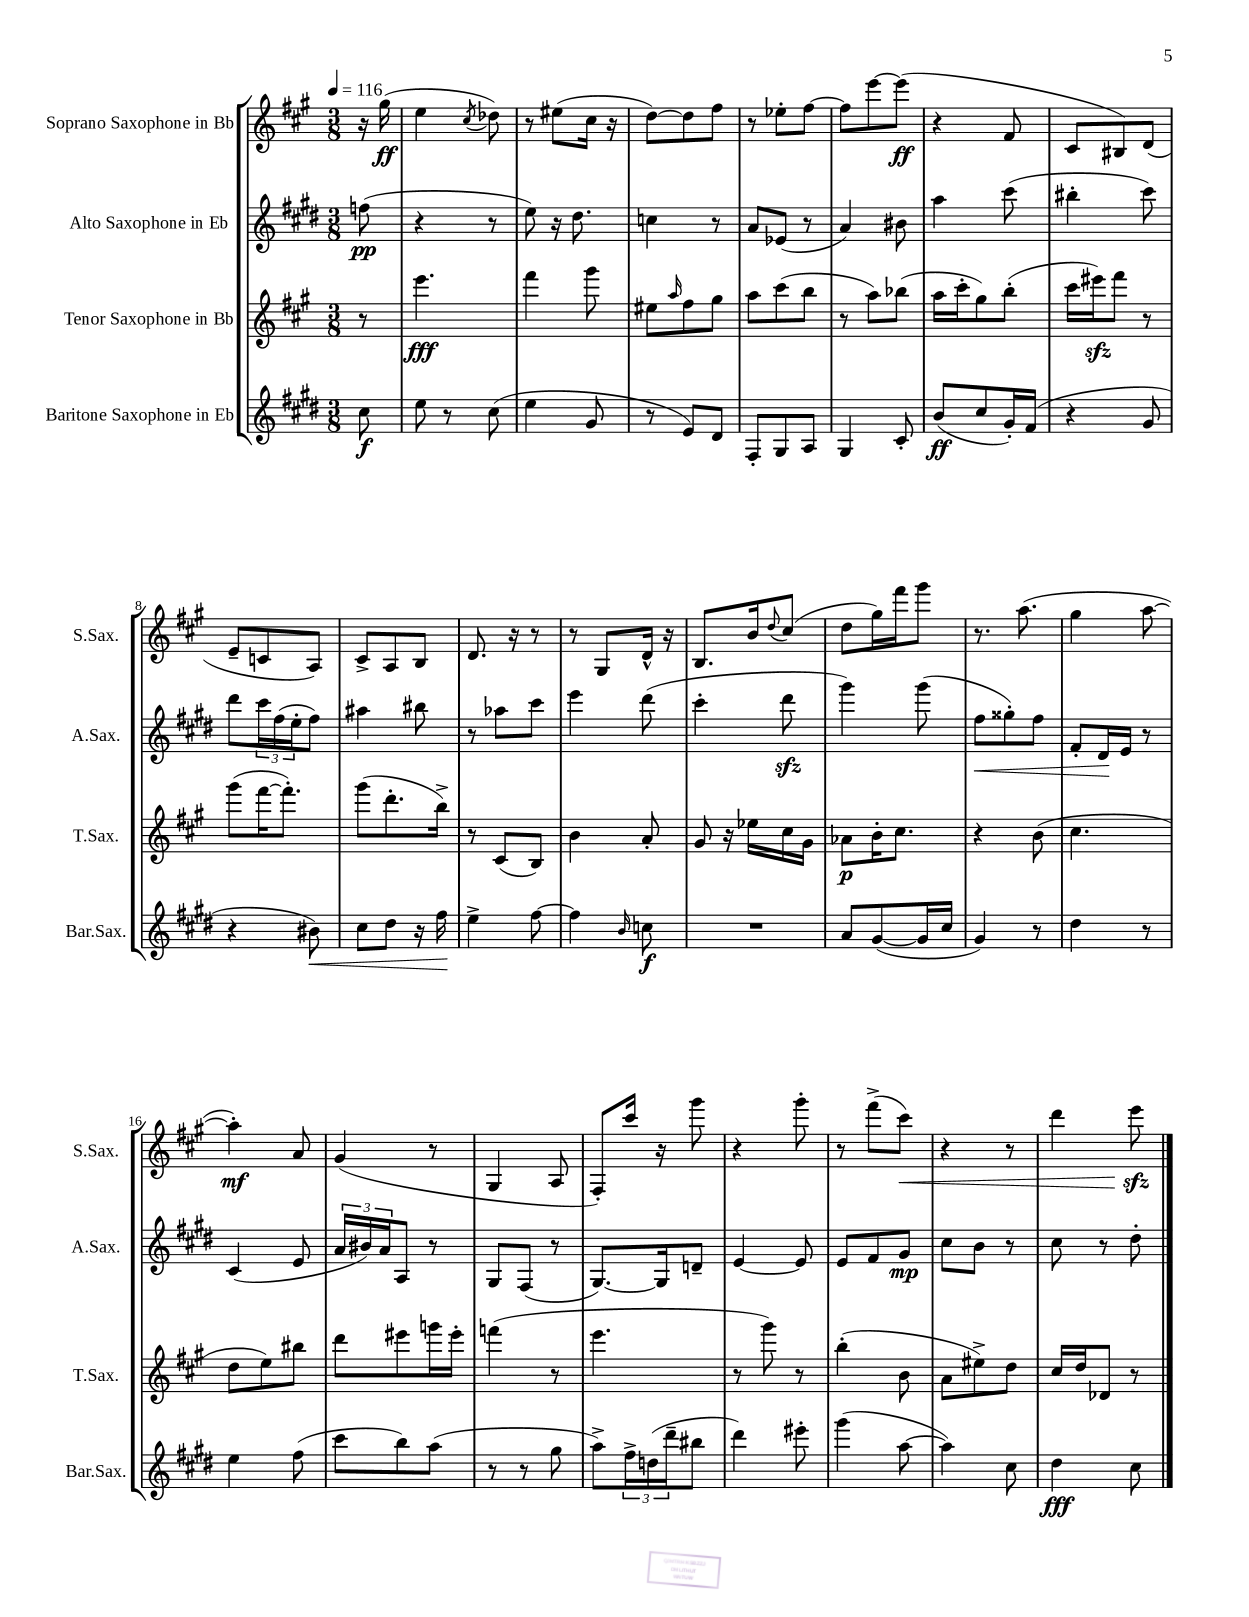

**kern	**kern	**kern	**kern
*staff4	*staff3	*staff2	*staff1
*clefG2	*clefG2	*clefG2	*clefG2
*k[f#c#g#d#]	*k[f#c#g#]	*k[f#c#g#d#]	*k[f#c#g#]
*M3/8	*M3/8	*M3/8	*M3/8
*MM116	*MM116	*MM116	*MM116
8cc#\	8r	(8ff\	16r
.	.	.	(16gg#\
=	=	=	=
8ee\	4.eee\	4r	4ee\
8r	.	.	.
.	.	.	8qcc#/
(8cc#\	.	8r	8dd-\)
=	=	=	=
4ee\	4fff#\	8ee\)	8r
.	.	16r	(8ee#\L
.	.	8.dd#\	.
8g#/	8ggg#\	.	16cc#\Jk
.	.	.	16r
=	=	=	=
8r	8ee#\L	4cc\	[8dd\L)
.	16qqaa/	.	.
8e/L)	8ff#\	.	8dd\]
8d#/J	8gg#\J	8r	8ff#\J
=	=	=	=
8F#'/L	8aa\L	8a/L	8r
8G#/	(8ccc#\	(8e-/J	8ee-'\L
8A/J	8bb\J	8r	[8ff#\J
=	=	=	=
4G#/	8r	4a/)	8ff#\]L
.	8aa\L)	.	[8eee\
8c#'/	(8bb-\J	8b#\	(8eee\]J
=	=	=	=
(8b/L	16aa\LL	4aa\	4r
.	16ccc#'\J	.	.
8cc#/	8gg#\)	.	.
16g#'/L)	(8bb'\J	(8ccc#\	8f#/
(16f#/JJ	.	.	.
=	=	=	=
4r	16ccc#\LL	4bb#'\	8c#/L
.	16eee#\J)	.	.
.	8fff#\J	.	8B#/)
8g#/	8r	8ccc#\)	(8d/J
=	=	=	=
4r	(8ggg#\L	8ddd#\L	8e~/L
.	[16fff#\K	24ccc#\L	8c/
.	.	(24ff#\	.
.	8.fff#'\]J)	.	.
.	.	24ee'\J	.
8b#\)	.	8ff#\J)	8A/J)
=	=	=	=
8cc#\L	(8ggg#\L	4aa#\	8c#^/L
8dd#\J	8.ddd'\	.	8A/
16r	.	8bb#\	8B/J
16ff#\	16bb^\Jk)	.	.
=	=	=	=
4ee^\	8r	8r	8.d/
.	(8c#/L	8aa-\L	.
.	.	.	16r
[8ff#\	8B/J)	8ccc#\J	8r
=	=	=	=
4ff#\]	4b\	4eee\	8r
.	.	.	8G#/L
16qqb/	.	.	.
8cc\	8a'/	(8ddd#\	16d^^/Jk
.	.	.	16r
=	=	=	=
4.r	8g#/	4ccc#'\	8.B/L
.	16r	.	.
.	16ee-\LL	.	16b/k
.	.	.	8qqdd/
.	16cc#\	8ddd#\	(8cc#/J
.	16g#\JJ	.	.
=	=	=	=
8a/L	8a-\L	4ggg#\)	8dd\L
([8g#/	16b'\K	.	16gg#\L)
.	8.cc#\J	.	16fff#\J
16g#/]L	.	(8ggg#\	8ggg#\J
16cc#/JJ	.	.	.
=	=	=	=
4g#/)	4r	8ff#\L	8.r
.	.	8gg##'\)	.
.	.	.	(8.aa\
8r	(8b\	8ff#\J	.
=	=	=	=
4dd#\	4.cc#\	8f#'/L	4gg#\
.	.	16d#/L	.
.	.	16e/JJ	.
8r	.	8r	[8aa\
=	=	=	=
4ee\	8dd\L	(4c#/	4aa'\])
.	8ee\)	.	.
(8ff#\	8bb#\J	8e/	8a/
=	=	=	=
8ccc#\L	8ddd\L	24a/LL	(4g#/
.	.	24b#/)	.
.	.	24a/J	.
8bb\)	8eee#\	8A/J	.
(8aa\J	16ggg\L	8r	8r
.	16eee#'\JJ	.	.
=	=	=	=
8r	(4fff\	8G#/L	4G#/
8r	.	(8F#/J	.
8gg#\	8r	8r	8A/
=	=	=	=
8aa^\L)	4.eee\	[8.G#/L)	8F#'/L)
24ff#^\L	.	.	16ccc#/Jk
(24dd\	.	.	.
.	.	16G#/]k	16r
24ddd#~\J	.	.	.
8bb#\J	.	8d~/J	8ggg#\
=	=	=	=
4ddd#\)	8r	[4e/	4r
.	8ggg#\)	.	.
8eee#'\	8r	8e/]	8ggg#'\
=	=	=	=
(4ggg#\	(4bb'\	8e/L	8r
.	.	8f#/	(8fff#^\L
[8aa\	8b\	8g#/J	8ccc#\J)
=	=	=	=
4aa\])	8a\L	8cc#\L	4r
.	8ee#^\)	8b\J	.
8cc#\	8dd\J	8r	8r
=	=	=	=
4dd#\	16cc#/LL	8cc#\	4ddd\
.	16dd/J	.	.
.	8d-/J	8r	.
8cc#\	8r	8dd#'\	8eee\
==	==	==	==
*-	*-	*-	*-
